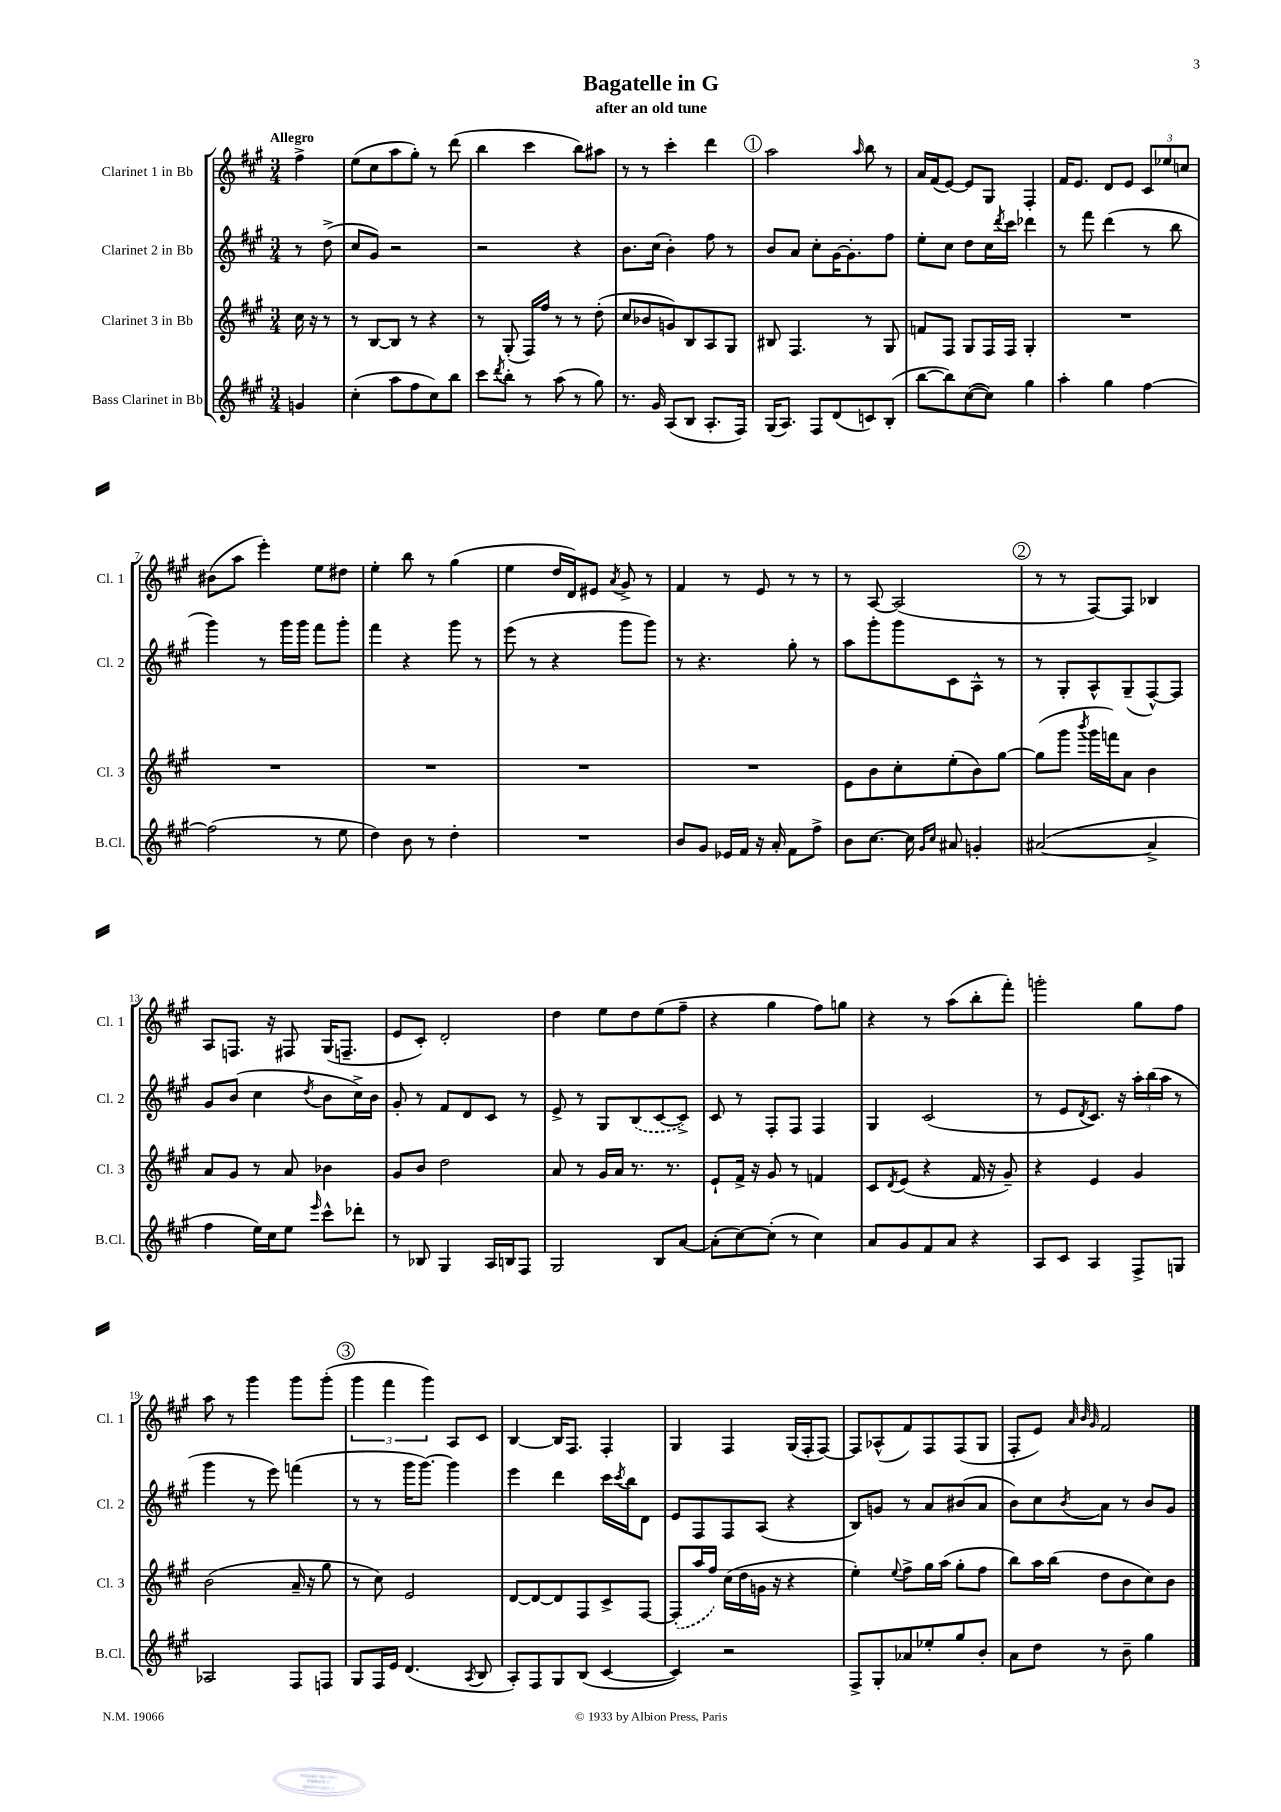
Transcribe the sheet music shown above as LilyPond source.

\header { title = "Bagatelle in G" subtitle = "after an old tune" }
<<
\new StaffGroup <<
\new Staff = "s0" \with { instrumentName = "Clarinet 1 in Bb" shortInstrumentName = "Cl. 1" } {
    \clef treble \key a \major \numericTimeSignature \time 3/4 \partial 4 \tempo "Allegro"
    fis''4-> |
    e''8( cis''8 a''8 gis''8-.) r8 d'''8( |
    b''4 cis'''4 b''8) ais''8 |
    r8 r8 cis'''4-. d'''4 |
    \mark \markup { \circle "1" } a''2 \grace { a''16 } b''8 r8 |
    a'16 fis'16( e'8~) e'8 gis8 fis4-. |
    fis'16 e'8. d'8 e'8 \tuplet 3/2 { cis'8 ees''8 c''8 } |
    bis'8( a''8 e'''4-.) e''8 dis''8 |
    e''4-. b''8 r8 gis''4( |
    e''4 d''16 d'16) eis'8 \acciaccatura { a'8 } gis'8-> r8 |
    fis'4 r8 e'8 r8 r8 |
    r8 a8~ a2( |
    \mark \markup { \circle "2" } r8 r8 fis8~) fis8 bes4 |
    a8 f8. r16 fis8 gis16( f8.-- |
    e'8 cis'8-.) d'2-. |
    d''4 e''8 d''8 e''8( fis''8-- |
    r4 gis''4 fis''8) g''8 |
    r4 r8 a''8( b''8-. fis'''8-.) |
    g'''2-. gis''8 fis''8 |
    a''8 r8 gis'''4 gis'''8 gis'''8-.( |
    \mark \markup { \circle "3" } \tuplet 3/2 { gis'''4 fis'''4 gis'''4) } a8 cis'8 |
    b4~ b16 fis8. fis4-. |
    gis4 fis4 gis16( fis16-. fis8~) |
    fis8 aes8-^( fis'8) fis8 fis8( gis8 |
    fis8-. e'8) \grace { a'32 b'32 gis'32 } fis'2 \bar "|." |
}
\new Staff = "s1" \with { instrumentName = "Clarinet 2 in Bb" shortInstrumentName = "Cl. 2" } {
    \clef treble \key a \major \numericTimeSignature \time 3/4 \partial 4
    r8 d''8->( |
    cis''8 gis'8) r2 |
    r2 r4 |
    b'8. cis''16( b'4-.) fis''8 r8 |
    \mark \markup { \circle "1" } b'8 a'8 cis''8-. gis'16~ gis'8.-. fis''8 |
    e''8-. cis''8 d''8 cis''16 \acciaccatura { d'''8 } cis'''16 des'''4 |
    r8 fis'''8 d'''4( r8 b''8 |
    gis'''4) r8 gis'''16 gis'''16 fis'''8 gis'''8-. |
    fis'''4 r4 gis'''8 r8 |
    e'''8( r8 r4 gis'''8 gis'''8) |
    r8 r4. gis''8-. r8 |
    a''8 gis'''8-. gis'''8 cis'8 a8-^ r8 |
    \mark \markup { \circle "2" } r8 gis8-. a8-^ gis8--( fis8~-^) fis8 |
    gis'8 b'8( cis''4 \acciaccatura { d''8 } b'8 cis''16->) b'16 |
    gis'8-. r8 fis'8 d'8 cis'8 r8 |
    e'8-> r8 gis8 \once \slurDashed b8( cis'8~ cis'8->) |
    cis'8 r8 fis8-. fis8 fis4 |
    gis4 cis'2( |
    r8 e'8 \acciaccatura { d'8 } cis'8.) r16 \tuplet 3/2 { a''16-. b''16( a''16 } r8 |
    gis'''4 r8 e'''8) f'''4( |
    \mark \markup { \circle "3" } r8 r8 gis'''16 gis'''8.~) gis'''4 |
    e'''4 d'''4 cis'''16 \acciaccatura { cis'''8 } b''16 d'8 |
    e'8 fis8 fis8 a8( r4 |
    b8) g'8 r8 a'8 bis'8( a'8 |
    b'8) cis''8 \acciaccatura { b'8 } a'8 r8 b'8 gis'8 \bar "|." |
}
\new Staff = "s2" \with { instrumentName = "Clarinet 3 in Bb" shortInstrumentName = "Cl. 3" } {
    \clef treble \key a \major \numericTimeSignature \time 3/4 \partial 4
    cis''16 r16 r8 |
    r8 b8~ b8 r8 r4 |
    r8 gis8-.( fis16) fis''16 r8 r8 d''8-.( |
    cis''8 bes'8 g'8) b8 a8 gis8 |
    \mark \markup { \circle "1" } bis8 fis4. r8 gis8 |
    f'8 fis8 gis8 fis16 fis16 gis4-. |
    R2. |
    R2. |
    R2. |
    R2. |
    R2. |
    e'8 b'8 cis''8-. e''8-.( b'8) gis''8~ |
    \mark \markup { \circle "2" } gis''8( gis'''8 \acciaccatura { b'''8 } gis'''16 f'''16) a'8 b'4 |
    a'8 gis'8 r8 a'8 bes'4 |
    gis'8 b'8 d''2 |
    a'8 r8 gis'16 a'16 r8. r8. |
    e'8-! fis'16-> r16 gis'8 r8 f'4 |
    cis'8 \acciaccatura { d'8 } e'8( r4 fis'16 r16 gis'8--) |
    r4 e'4 gis'4 |
    b'2( a'16-- r16 gis''8 |
    \mark \markup { \circle "3" } r8 cis''8) e'2 |
    d'8~ d'8~ d'8 fis8 cis'8-> fis8~ |
    \once \slurDashed fis8-.( a''16 fis''16) cis''16( d''16 g'16 r16 r4 |
    e''4-.) \appoggiatura { e''8 } fis''8-> gis''16 a''16( gis''8-. fis''8 |
    b''8) a''16 b''16( d''8 b'8 cis''8) b'8 \bar "|." |
}
\new Staff = "s3" \with { instrumentName = "Bass Clarinet in Bb" shortInstrumentName = "B.Cl." } {
    \clef treble \key a \major \numericTimeSignature \time 3/4 \partial 4
    g'4 |
    cis''4-.( a''8 fis''8 cis''8) b''8 |
    cis'''8 \acciaccatura { d'''8 } b''8-. r8 a''8( r8 gis''8) |
    r8. gis'16 a8( b8 a8.-. fis16) |
    \mark \markup { \circle "1" } gis16( a8.) fis8 d'8( c'8) b8-.( |
    b''8~ b''8) cis''8~( cis''8) gis''4 |
    a''4-. gis''4 fis''4~ |
    fis''2( r8 e''8 |
    d''4) b'8 r8 d''4-. |
    R2. |
    b'8 gis'8 ees'16 fis'16 r16 a'16-. fis'8 fis''8-> |
    b'8 cis''8.~ cis''16 \grace { gis'16 cis''16 } ais'8 g'4-. |
    \mark \markup { \circle "2" } ais'2~( ais'4-> |
    fis''4 e''16) cis''16 e''8 \grace { e'''16 } cis'''8-^ des'''8-. |
    r8 bes8 gis4 a16 b16 fis8 |
    gis2 b8 a'8~ |
    a'8-.( cis''8~) cis''8-.( r8 cis''4) |
    a'8 gis'8 fis'8 a'8 r4 |
    a8 cis'8 a4 fis8-> g8 |
    aes2 fis8 f8 |
    \mark \markup { \circle "3" } gis8 fis16 e'16 d'4.( \acciaccatura { a8 } b8 |
    a8-.) fis8 gis8 b8( cis'4~ |
    cis'4) r2 |
    fis8-> gis8-. aes'8 ees''8-. gis''8 b'8-. |
    a'8 d''8 r8 b'8-- gis''4 \bar "|." |
}
>>
>>
